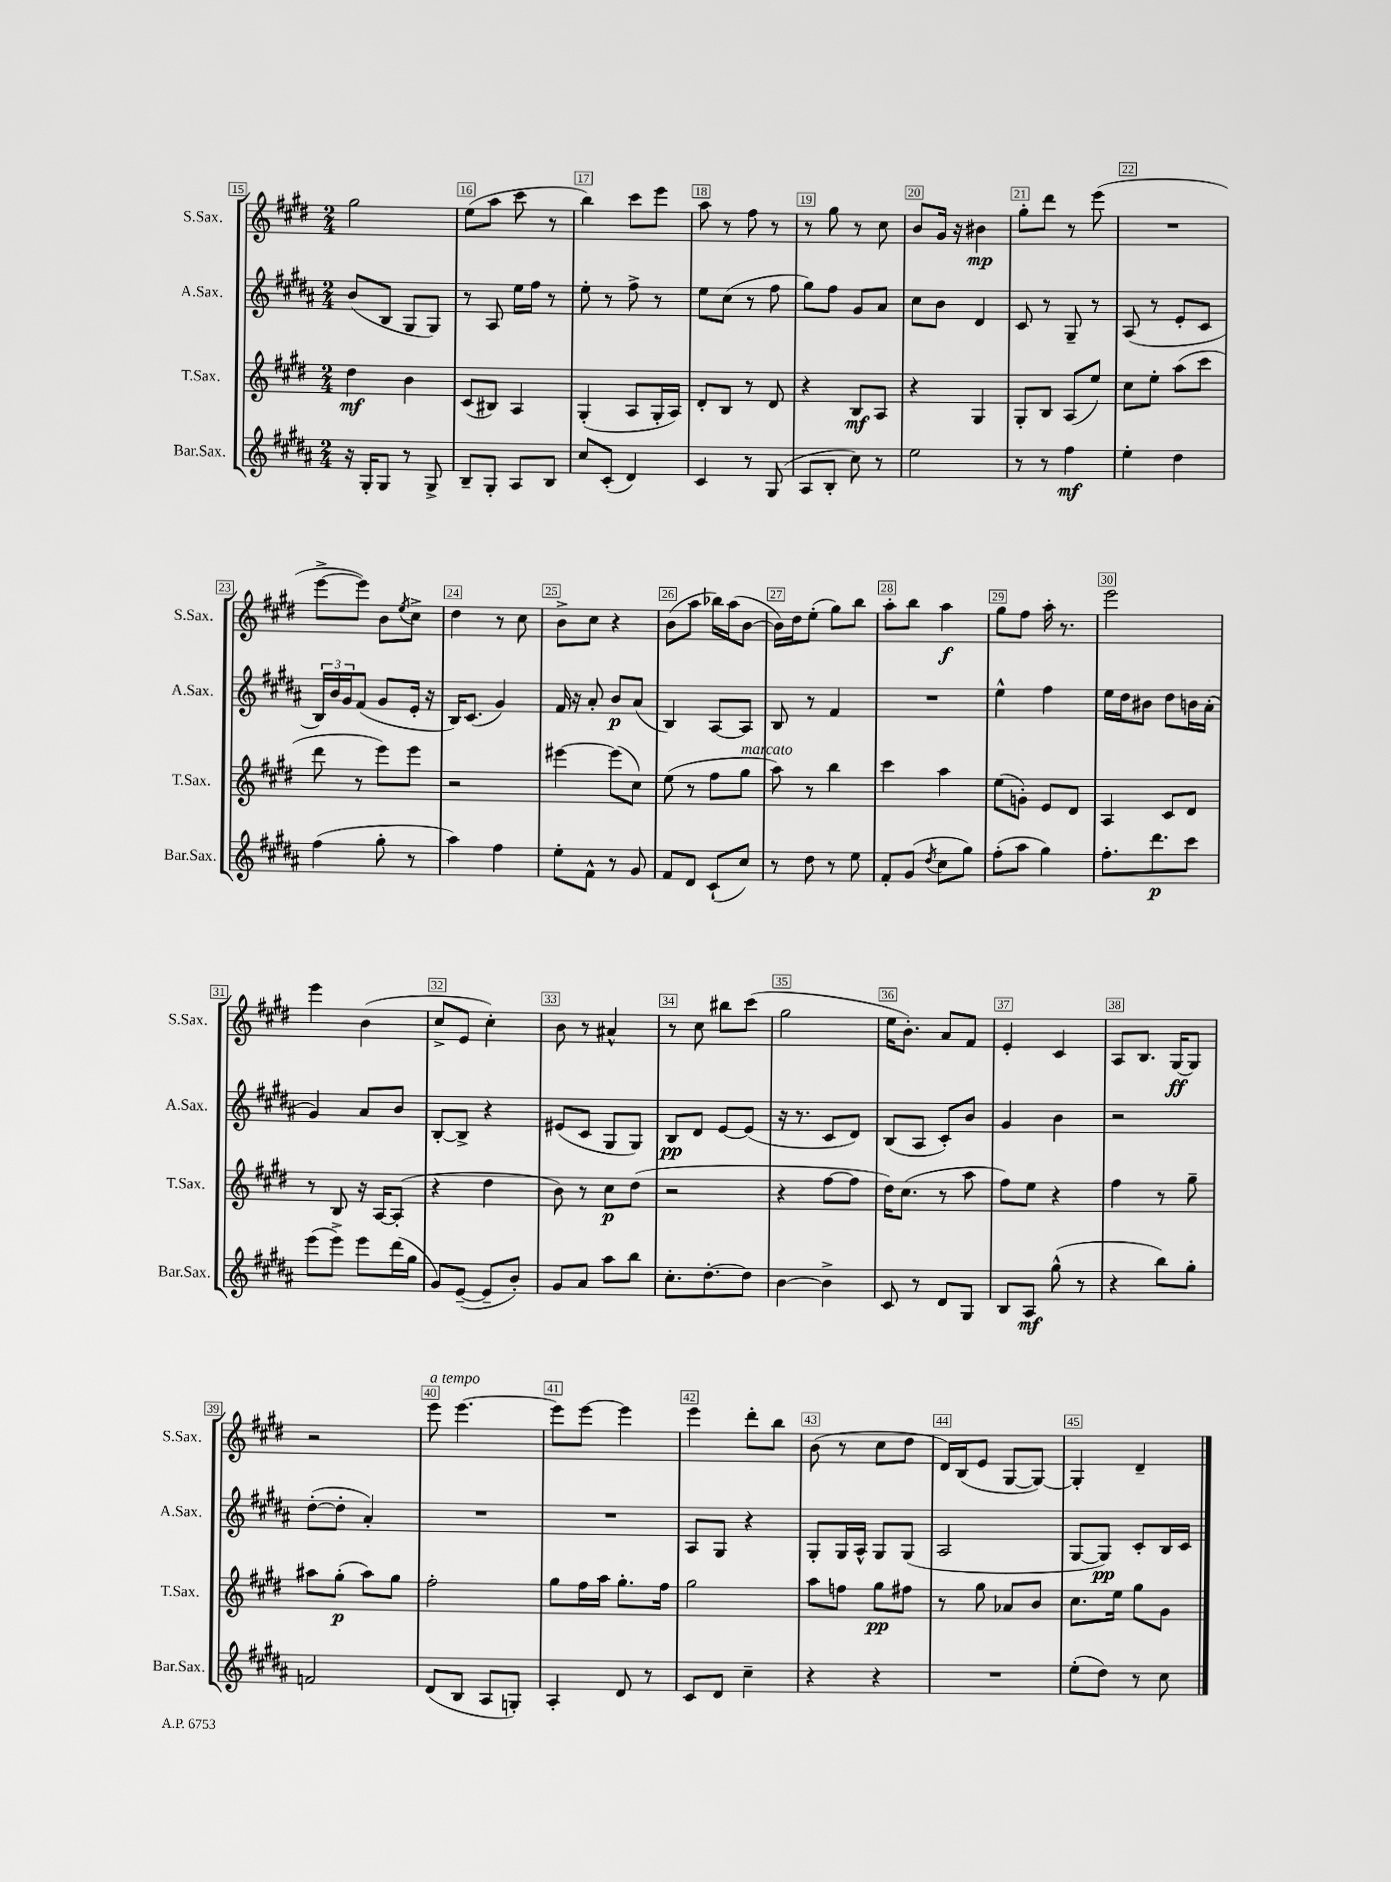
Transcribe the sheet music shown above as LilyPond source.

<<
\new StaffGroup <<
\new Staff = "s0" \with { instrumentName = "S.Sax." shortInstrumentName = "S.Sax." } {
    \clef treble \key e \major \numericTimeSignature \time 2/4
    gis''2 |
    e''8( a''8 cis'''8 r8 |
    b''4) cis'''8 e'''8 |
    a''8 r8 fis''8 r8 |
    r8 gis''8 r8 cis''8 |
    b'8 gis'16 r16 bis'4\mp |
    gis''8-. dis'''8 r8 e'''8( |
    R2 |
    e'''8~-> e'''8) b'8 \acciaccatura { e''8 } cis''8-> |
    dis''4 r8 cis''8 |
    b'8-> cis''8 r4 |
    b'8( a''8 bes''16) a''16( b'8~ |
    b'16) dis''16 e''8-.( gis''8) b''8 |
    a''8-. b''8 a''4\f |
    gis''8 fis''8 a''16-. r8. |
    e'''2 |
    e'''4 b'4( |
    cis''8-> e'8 cis''4-.) |
    b'8 r8 ais'4-^ |
    r8 cis''8 bis''8 cis'''8( |
    gis''2 |
    e''16 b'8.-.) a'8 fis'8 |
    e'4-. cis'4 |
    a8 b8. gis16~\ff gis8 |
    r2 |
    e'''8^\markup { \italic "a tempo" } e'''4.~ |
    e'''8 e'''8~ e'''4 |
    e'''4 dis'''8-. b''8 |
    b'8( r8 cis''8 dis''8 |
    dis'16) b16( e'8 gis8~ gis8~) |
    gis4-. dis'4-- \bar "|." |
}
\new Staff = "s1" \with { instrumentName = "A.Sax." shortInstrumentName = "A.Sax." } {
    \clef treble \key b \major \numericTimeSignature \time 2/4
    b'8( b8 gis8 gis8) |
    r8 ais8 e''16 fis''16 r8 |
    e''8-. r8 fis''8-> r8 |
    e''8 cis''8( r8 fis''8 |
    gis''8) fis''8 gis'8 ais'8 |
    cis''8 b'8 dis'4 |
    cis'8 r8 gis8-- r8 |
    ais8( r8 e'8-. cis'8 |
    \tuplet 3/2 { b16) b'16 gis'16 } fis'8( gis'8 e'16-. r16 |
    b16) cis'8.( gis'4) |
    fis'16 r16 ais'8-. b'8\p ais'8( |
    b4) ais8~ ais8 |
    b8 r8 fis'4 |
    R2 |
    e''4-^ fis''4 |
    e''16 dis''16 bis'8 dis''8 b'16 ais'16-.( |
    gis'4) ais'8 b'8 |
    b8~-. b8-> r4 |
    eis'8( cis'8 gis8 gis8) |
    b8\pp dis'8 e'8~ e'8( |
    r16 r8. cis'8 dis'8) |
    b8( ais8 cis'8-.) b'8 |
    gis'4 b'4 |
    r2 |
    dis''8~-.( dis''8-. ais'4-.) |
    R2 |
    R2 |
    ais8 gis8 r4 |
    gis8-. gis16 ais16-^ gis8 gis8( |
    ais2 |
    gis8~ gis8\pp) cis'8-. b16 cis'16 \bar "|." |
}
\new Staff = "s2" \with { instrumentName = "T.Sax." shortInstrumentName = "T.Sax." } {
    \clef treble \key e \major \numericTimeSignature \time 2/4
    dis''4\mf b'4 |
    cis'8( bis8) a4 |
    gis4-.( a8 gis16-. a16) |
    dis'8-. b8 r8 dis'8 |
    r4 b8\mf a8 |
    r4 gis4 |
    gis8-. b8 a8( e''8) |
    cis''8 e''8-. a''8( cis'''8 |
    dis'''8 r8 e'''8) e'''8 |
    r2 |
    eis'''4~ eis'''8( cis''8) |
    e''8( r8 fis''8 gis''8^\markup { \italic "marcato" } |
    a''8) r8 b''4 |
    cis'''4 a''4 |
    e''8( g'8-.) e'8 dis'8 |
    a4 cis'8 dis'8 |
    r8 b8 r16 a16~ a8-.( |
    r4 dis''4 |
    b'8) r8 cis''8\p dis''8( |
    r2 |
    r4 fis''8~ fis''8 |
    dis''16) cis''8.( r8 a''8 |
    fis''8) e''8 r4 |
    fis''4 r8 gis''8-- |
    ais''8 gis''8-.\p( ais''8) gis''8 |
    fis''2-. |
    gis''8 fis''16 a''16 gis''8.-. fis''16 |
    gis''2 |
    a''8 f''8 gis''8\pp fis''8 |
    r8 gis''8 aes'8 b'8 |
    cis''8. e''16 gis''8 gis'8 \bar "|." |
}
\new Staff = "s3" \with { instrumentName = "Bar.Sax." shortInstrumentName = "Bar.Sax." } {
    \clef treble \key b \major \numericTimeSignature \time 2/4
    r16 gis16-. gis8 r8 gis8-> |
    b8-- gis8-. ais8 b8 |
    cis''8 cis'8-.( dis'4) |
    cis'4 r8 gis8( |
    ais8 b8-. cis''8) r8 |
    e''2 |
    r8 r8 fis''4\mf |
    e''4-. dis''4 |
    fis''4( gis''8-. r8 |
    ais''4) fis''4 |
    e''8-. fis'8-^ r8 gis'8 |
    fis'8 dis'8 cis'8-!( cis''8) |
    r8 dis''8 r8 e''8 |
    fis'8-. gis'8( \acciaccatura { dis''8 } cis''8 gis''8) |
    fis''8-.( ais''8 gis''4) |
    fis''8.-. dis'''8.\p cis'''8 |
    e'''8( e'''8->) e'''8 dis'''16( gis''16 |
    gis'8) e'8~--( e'8-- b'8-.) |
    gis'8 ais'8 ais''8 b''8 |
    cis''8.-. dis''8.~-. dis''8 |
    b'4~ b'4-> |
    cis'8 r8 dis'8 gis8 |
    b8 ais8\mf gis''8-^( r8 |
    r4 b''8) gis''8-. |
    f'2 |
    dis'8( b8 ais8 g8-.) |
    ais4-. dis'8 r8 |
    cis'8 dis'8 cis''4-- |
    r4 r4 |
    R2 |
    e''8-.( dis''8) r8 cis''8 \bar "|." |
}
>>
>>
\layout { \context { \Score currentBarNumber = #15 \override BarNumber.break-visibility = ##(#f #t #t) barNumberVisibility = #all-bar-numbers-visible \override BarNumber.stencil = #(make-stencil-boxer 0.1 0.3 ly:text-interface::print) } }
